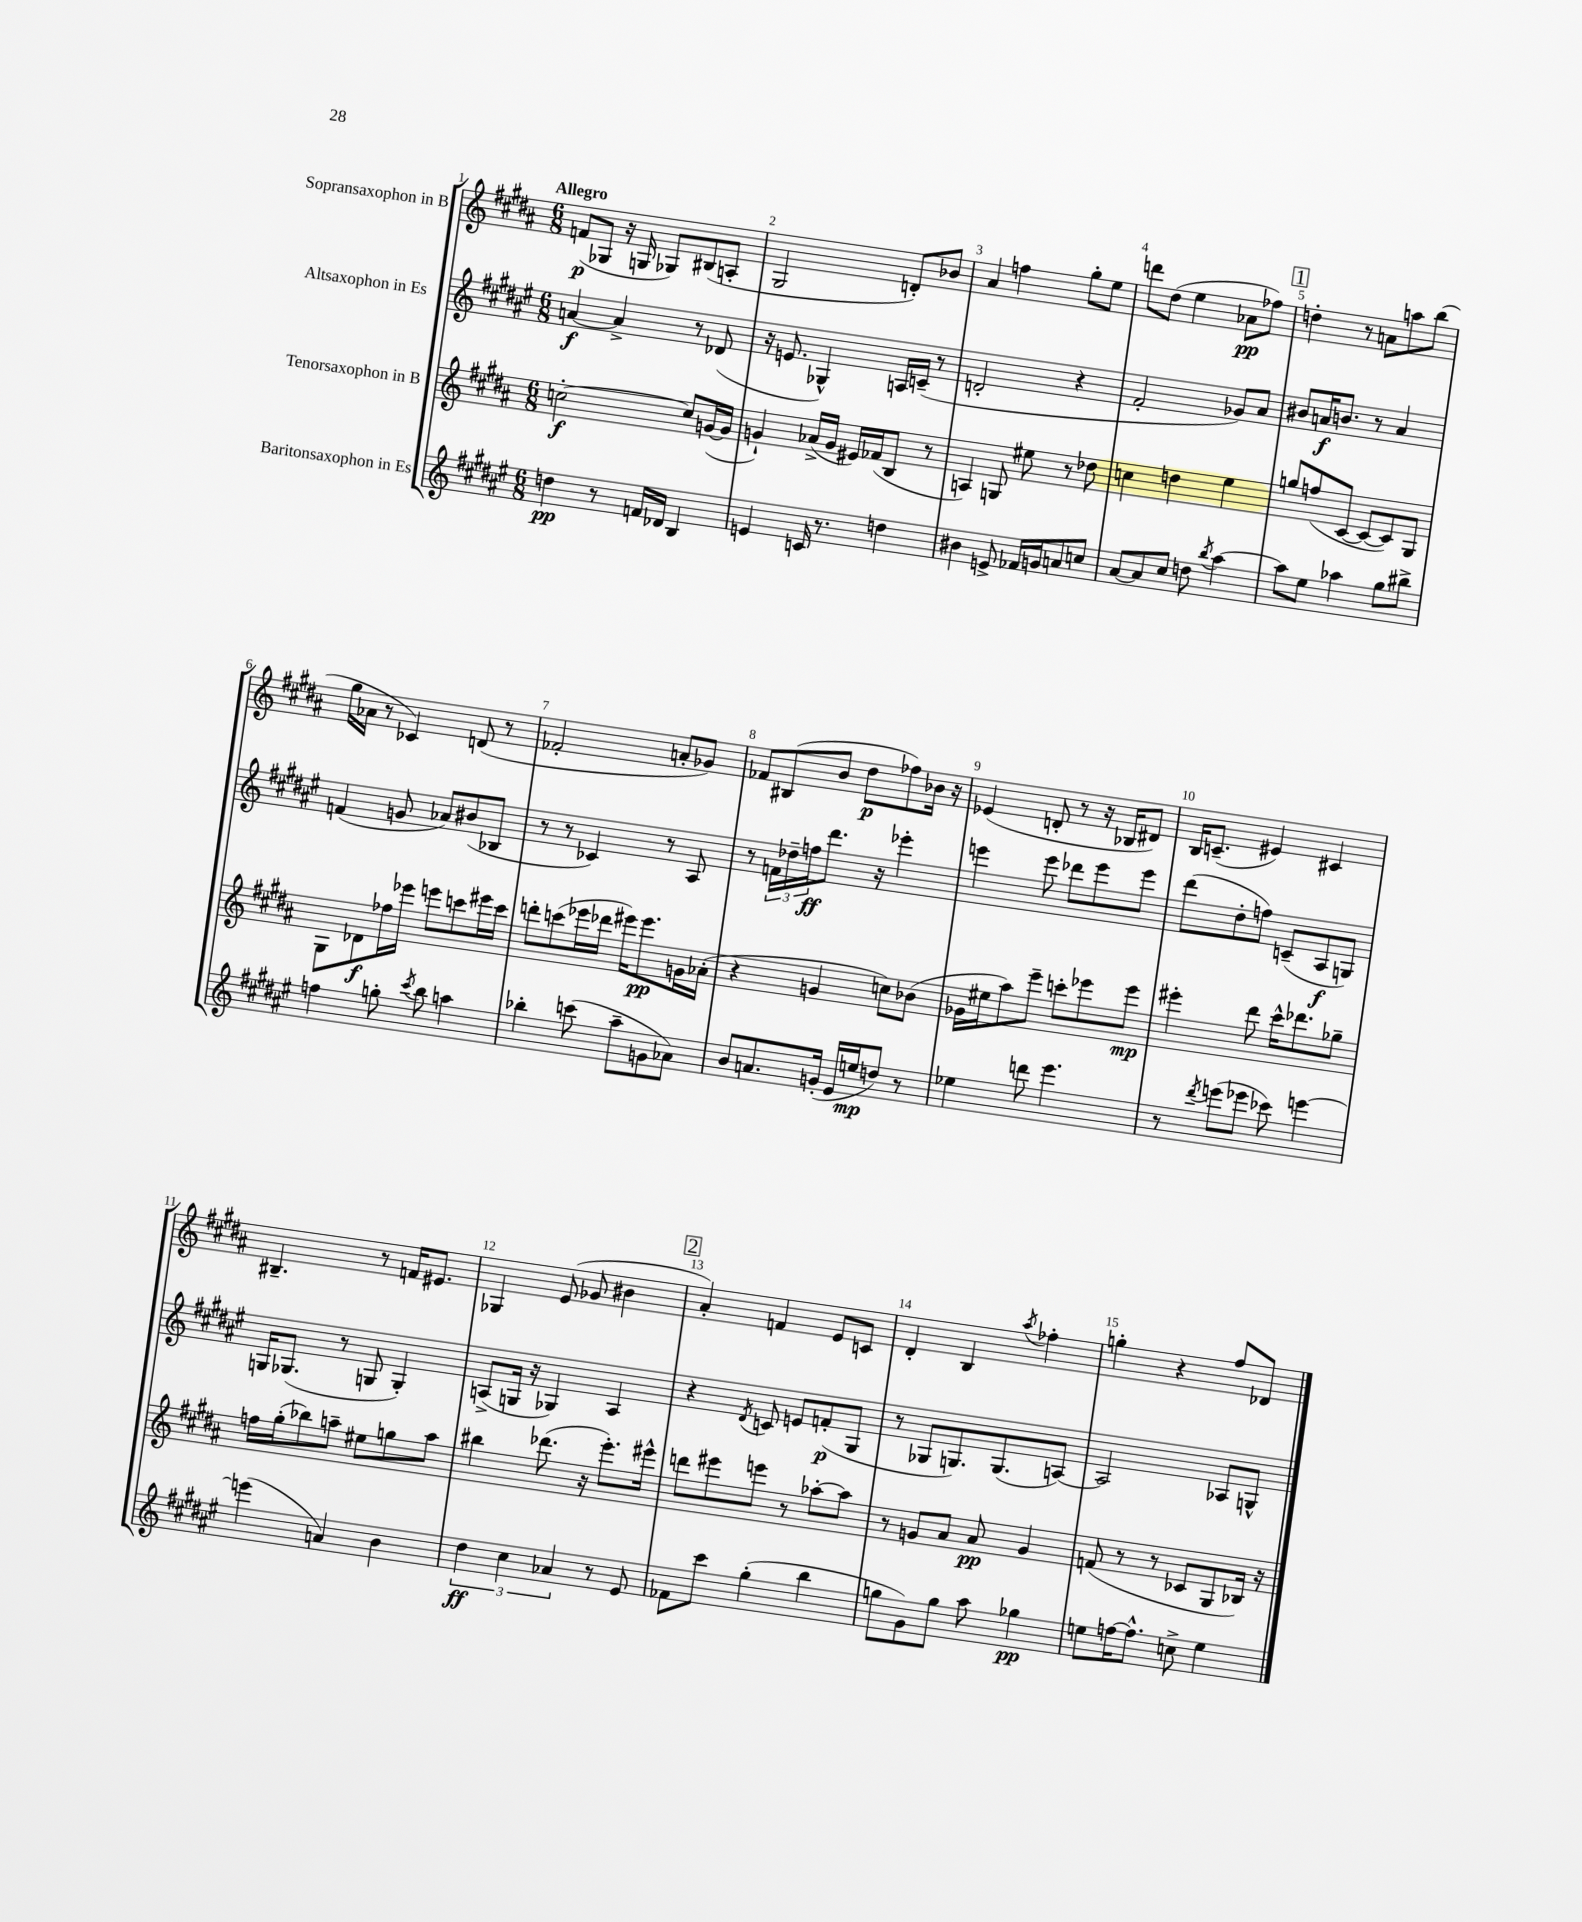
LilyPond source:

<<
\new StaffGroup <<
\new Staff = "s0" \with { instrumentName = "Sopransaxophon in B" } {
    \clef treble \key b \major \numericTimeSignature \time 6/8 \tempo "Allegro"
    f'8\p( ges8 r16 g16 ges8) bis8( a8-. |
    gis2 d'8-.) bes'8 |
    ais'4 f''4 gis''8-. e''8 |
    d'''8 dis''8( e''4 aes'8\pp fes''8) |
    \mark \markup { \box "1" } d''4-. r8 a'8 a''8 b''8( |
    gis''16 aes'16 r8 ces'4) d'8( r8 |
    fes'2-. a'8-. ges'8) |
    fes'8 bis8( b'8 dis''8\p fes''8) bes'16 r16 |
    ees'4( d'8-. r8 r16 bes16 dis'8) |
    b16 c'8.--( eis'4) cis'4 |
    bis4.-- r8 f'16 eis'8. |
    ges4 e'8( ges'8 bis'4 |
    \mark \markup { \box "2" } ais'4-.) f'4 e'8 c'8 |
    dis'4-. b4 \acciaccatura { ais''8 } fes''4-. |
    g''4-. r4 fis''8 des'8 \bar "|." |
}
\new Staff = "s1" \with { instrumentName = "Altsaxophon in Es" } {
    \clef treble \key fis \major \numericTimeSignature \time 6/8
    a'4~\f a'4-> r8 des'8( |
    r16 e'8. ges4-^) a16 c'16--( r8 |
    d'2-. r4 |
    fis'2-. ges'8) ais'8 |
    \mark \markup { \box "1" } bis'8 a'16\f b'8. r8 a'4 |
    f'4( g'8 aes'8) bis'8( bes8 |
    r8 r8 ces'4) r8 ais8 |
    r8 \tuplet 3/2 { f'16 des''16-- f''16\ff } dis'''8. r16 ees'''4-. |
    e'''4 e'''8 des'''8 e'''8 e'''8 |
    dis'''8( dis''8-. f''8) c'8--( ais8\f g8) |
    g16 ges8.( r8 g8 g4-.) |
    a8->( g16 r16 ges4) a4 |
    \mark \markup { \box "2" } r4 \acciaccatura { dis'8 } c'8 e'8 f'8-.\p( gis8 |
    r8 ges8 g8.) g8.( a8~) |
    a2 aes8 g8-^ \bar "|." |
}
\new Staff = "s2" \with { instrumentName = "Tenorsaxophon in B" } {
    \clef treble \key b \major \numericTimeSignature \time 6/8
    c''2~-.\f c''8 g'16~( g'16 |
    g'4-!) aes'16->( g'16 eis'16) fes'16( b8 r8 |
    a4) g8 eis''8 r8 des''8 |
    c''4 d''4 e''4 |
    \mark \markup { \box "1" } g''8 f''8( cis'8~ cis'8~ cis'8) gis8 |
    gis8 des'8\f fes''16 ees'''16 e'''8 c'''8 eis'''16 c'''16 |
    d'''8-. c'''8( ees'''16 des'''16 eis'''16) eis'''8.\pp g'16 aes'16-.( |
    r4 g'4 c''8) bes'8( |
    ges'16 eis''16 ais''8) e'''8-- c'''8-. ees'''8 ees'''8\mp |
    eis'''4-. dis'''8 cis'''16-^ des'''8. ges''8-- |
    f''16 gis''16-.( bes''8) a''8-- eis''8 g''8 a''8 |
    bis''4 des'''8.( r16 e'''8.-.) eis'''16-^ |
    \mark \markup { \box "2" } d'''8 eis'''8 e'''8 r8 aes''8~-. aes''8 |
    r8 g'8 ais'8 ais'8\pp g'4 |
    f'8( r8 r8 ces'8 gis8 bes16) r16 \bar "|." |
}
\new Staff = "s3" \with { instrumentName = "Baritonsaxophon in Es" } {
    \clef treble \key fis \major \numericTimeSignature \time 6/8
    d''4\pp r8 f'16 des'16 b4 |
    e'4 c'16 r8. d''4 |
    bis'4 e'8-> fes'16 g'16 a'8 c''8 |
    ais'8~ ais'8 cis''8 d''8 \acciaccatura { b''8 } ais''4~ |
    \mark \markup { \box "1" } ais''8 eis''8 aes''4 gis''8 bis''8-> |
    f''4 g''8-. \acciaccatura { cis'''8 } b''8 a''4 |
    bes''4-. c'''8( ais''8-- g'8 aes'8) |
    b'8 a'8. g'16-.( eis'16 e''16\mp d''8) r8 |
    ees''4 d'''8 eis'''4. |
    r8 \acciaccatura { dis'''8 } e'''8( ees'''8 ces'''8) e'''4~ |
    e'''4( a'4) b'4 |
    \tuplet 3/2 { dis''4\ff cis''4 aes'4 } r8 eis'8 |
    \mark \markup { \box "2" } fes'8 cis'''8 gis''4-.( b''4 |
    g''8 gis'8) g''8 ais''8 ges''4\pp |
    e''8 f''16~ f''8.-^ c''8-> e''4 \bar "|." |
}
>>
>>
\layout { \context { \Score \override BarNumber.break-visibility = ##(#f #t #t) barNumberVisibility = #all-bar-numbers-visible } }
